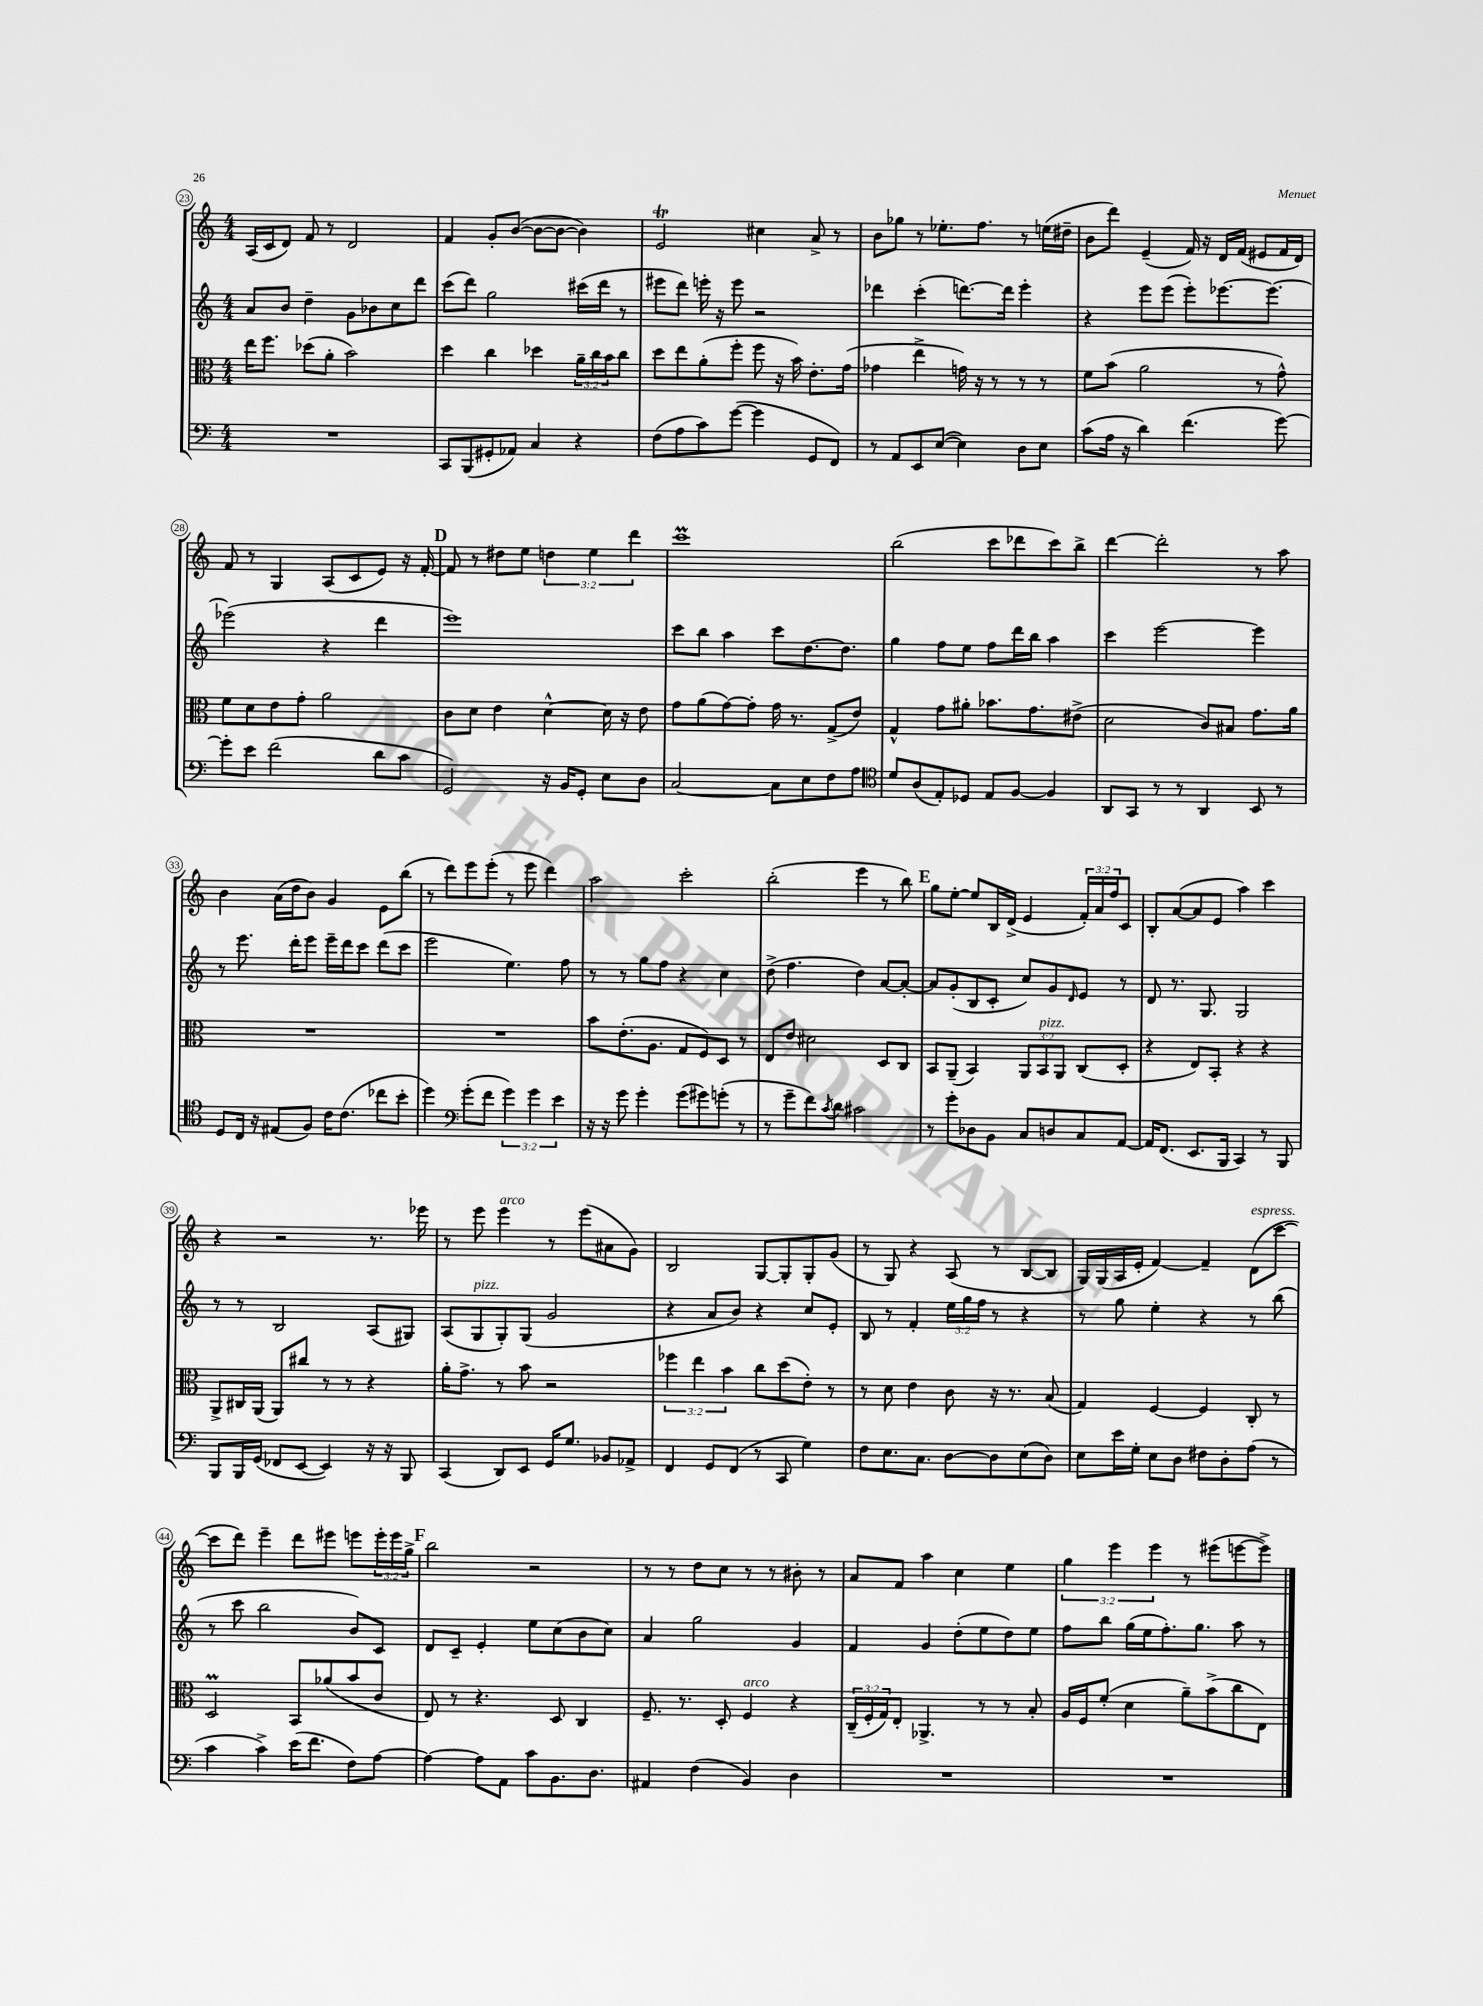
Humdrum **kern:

**kern	**kern	**kern	**kern
*staff4	*staff3	*staff2	*staff1
*clefF4	*clefC3	*clefG2	*clefG2
*k[]	*k[]	*k[]	*k[]
*M4/4	*M4/4	*M4/4	*M4/4
1r	16ee	8a	(16A
.	8.ff	.	16c
.	.	8b	8d)
.	(8dd-	4dd~	8f
.	8a'	.	8r
.	2b)	8g	2d
.	.	8b-	.
.	.	8cc	.
.	.	8ddd	.
=	=	=	=
8CC	4dd	(8ccc	4f
(8BBB	.	8ddd)	.
8GG#'	4cc	2gg	8g'
8AA-)	.	.	([8b
4C	4dd-	.	8b_
.	.	.	8b_
4r	24a~	(16ccc#	4b])
.	24cc	.	.
.	.	16ddd	.
.	24b	.	.
.	8cc	8r	.
=	=	=	=
(8F	8dd	8eee#	2e
8A	8ee	8ddd)	.
8c)	(8a'	16eee'	.
.	.	16r	.
([8g	8ff'	8eee	.
4g]	8ff	2r	4cc#
.	16r	.	.
.	16b)	.	.
8GG	8.e'	.	8a^
8FF)	.	.	8r
.	(16g	.	.
=	=	=	=
8r	4g-	4ddd-	8b
8AA	.	.	8gg-
8EE	4ee^	(4ccc'	8r
([8E	.	.	8.ee-'
4E])	16g)	[8.ddd)	.
.	16r	.	8.ff
.	8r	.	.
.	.	16ddd]	.
8D	8r	4eee'	8r
8E	8r	.	(16ee
.	.	.	16dd#~
=	=	=	=
(8c	8f	4r	8b
16A	(8b	.	8ddd)
16r	.	.	.
4d)	2a	8eee	(4e~
.	.	(8eee	.
(4.f	.	8eee')	16f)
.	.	.	16r
.	.	[8.eee-	16d
.	.	.	(16f
.	8r	.	8e#
.	.	8.eee-_	.
[8g)	8g^^)	.	16f
.	.	.	16d)
=	=	=	=
8g']	8f	(2eee-]	8f
8e	8d	.	8r
(2f	8e	.	4G
.	8g'	.	.
.	2a	4r	(8A
.	.	.	8c
8d	.	4ddd	8e)
8c	.	.	16r
.	.	.	[16f'
=	=	=	=
2GG)	8c	1eee)	8f]
.	8d	.	8r
.	4e	.	8dd#
.	.	.	8ee
16r	[4d^^	.	6dd
16BB	.	.	.
8GG'	.	.	.
.	.	.	6ee
8E	16d]	.	.
.	16r	.	.
.	.	.	6ddd
8D	8e	.	.
=	=	=	=
[2C	8g	8ccc	1ccc
.	(8a	8bb	.
.	[8g)	4aa	.
.	8g']	.	.
8C]	16g	8ccc	.
.	8.r	.	.
8E	.	[8.dd	.
8F	(8G^	.	.
.	.	8.dd]	.
8A	8e)	.	.
=	=	=	=
*clefC4	*	*	*
8d	4G^^	4gg	(2bb
(8A	.	.	.
8E')	8g	8ff	.
8D-	8a#'	8ee	.
8E	8.b-	8ff	8ccc
[8F	.	16ddd	8ddd-
.	8.g	16bb	.
4F]	.	4aa	8ccc)
.	(8e#^	.	8bb^
=	=	=	=
8AA	2d	4ccc	[4ddd
8GG	.	.	.
8r	.	[2eee	2ddd']
8r	.	.	.
4AA	8c)	.	.
.	8B#	.	.
8BB	8.g	4eee]	8r
8r	.	.	8aa
.	16a	.	.
=	=	=	=
8D	1r	8r	4b
16C	.	8.eee	.
16r	.	.	.
(8E#	.	.	(16a
.	.	16ddd'	16dd
8F)	.	8eee	8b)
16c	.	16eee~	4g
(8.c	.	16ddd	.
.	.	8ccc	.
8cc-	.	(8ddd	8e
8b'	.	8ccc	(8bb
=	=	=	=
4dd)	1r	2eee	8r
.	.	.	8ddd)
*clefF4	*	*	*
(8g'	.	.	8eee
8f	.	.	(8eee'
6g)	.	4.ee)	8r
.	.	.	8eee
6g	.	.	.
.	.	.	4ddd)
6e	.	.	.
.	.	8ff	.
=	=	=	=
16r	8b	8r	2aa
16r	.	.	.
8g	(8.e'	8r	.
4g'	.	8gg	.
.	8.A	.	.
.	.	8ff	.
(8g	8G	4r	2ccc'
8g#)	8F)	.	.
(8g'	8D	4cc	.
8r	8r	.	.
=	=	=	=
8r	8E	(8dd^	(2bb'
8g~	8e	4.ff	.
8f)	2d#	.	.
8qc	.	.	.
8d	.	.	.
2c#	.	4dd)	4eee
.	8D	[8a	8r
.	8C	8a'_	8bb)
=	=	=	=
8r	8BB	8a]	8gg
8g'	(8AA~	(8g'	[8ee'
8D-	4BB)	8B	8ee]
8BB	.	8c'	16B
.	.	.	(16d^
8C	12AA	8cc)	4e
.	12BB	.	.
8D	.	8g	.
.	12AA	.	.
.	.	16qqd	.
8C	(8C	8e	24f')
.	.	.	24a
.	.	.	24ff
[8AA	8D'	8r	8c
=	=	=	=
16AA]	4r	8d	8B'
(8.FF	.	.	.
.	.	8.r	([8a
8.EE	8E)	.	8a]
.	.	8.G	.
.	8BB'	.	8e
16BBB	.	.	.
4CC)	4r	2G	4aa)
8r	4r	.	4ccc
8BBB	.	.	.
=	=	=	=
8BBB	8AA^	8r	4r
16BBB	16C#	8r	.
(16GG	(16AA	.	.
8FF-	8AA)	2B	2r
[8EE	8cc#	.	.
4EE])	8r	.	.
.	8r	.	.
16r	4r	(8A	8.r
16r	.	.	.
8BBB	.	8G#)	.
.	.	.	16eee-
=	=	=	=
(4CC	16a'	(8A	8r
.	8.g^	.	.
.	.	8G	8eee
8DD)	8r	8G')	4eee
8EE	8b	(8G	.
16GG	2r	2g	8r
8.G	.	.	.
.	.	.	(8eee
8BB-	.	.	8a#
8AA-^	.	.	8g)
=	=	=	=
4FF	6ff-	4r	2B
.	6ee	.	.
8GG	.	8a	.
.	6b	.	.
(8FF	.	8b)	.
8r	8cc	4r	[8G
8CC	(8dd	.	8G']
4G)	8e')	8cc	8G'
.	8r	8e'	(8g
=	=	=	=
8F	8r	8B	8r
8.E	8d	8r	8G)
.	4e	4f'	4r
8.C	.	.	.
[8D	8c	24ee	(8A
.	.	24gg	.
.	.	24ff	.
8D]	16r	8r	8r
.	8.r	.	.
(8E	.	4r	[8B
8D)	(8B	.	8B]
=	=	=	=
8E	4G)	8r	16G)
.	.	.	(16G
16e	.	8gg	16A
16G'	.	.	16e'
8E	[4F	4ee'	[4f)
8D	.	.	.
8F#	4F]	4r	4f~]
8D'	.	.	.
(8A	8C'	8r	(8d
8r	8r	(8bb	[8ccc
=	=	=	=
4c	2D	8r	8ccc]
.	.	8ccc	8ddd)
4c^)	.	2bb	4eee~
(16e	8BB	.	8ddd
8.f	.	.	.
.	(8a-	.	8eee#
8F)	8b	8b)	8eee
[8A	8c	8c	24eee'
.	.	.	24eee
.	.	.	24gg^
=	=	=	=
4A_	8E)	8d	2bb
.	8r	8c~	.
8A]	4.r	4e'	.
8AA	.	.	.
8c	.	8ee	2r
8.BB	8D	(8cc	.
.	4C	8b	.
8.D	.	.	.
.	.	8cc)	.
=	=	=	=
4AA#	8.F~	4a	8r
.	.	.	8r
.	8.r	.	.
(4F	.	2gg	8dd
.	8D'	.	8cc
4BB)	4F	.	8r
.	.	.	8r
4D	4r	4g	8b#'
.	.	.	8r
=	=	=	=
1r	(24C~	4f	8a
.	24F'	.	.
.	24G)	.	.
.	8E'	.	8f
.	4.AA-^	4g	4aa
.	.	(8dd'	4cc
.	8r	8ee	.
.	8r	8dd)	4ee
.	8B'	8ee	.
=	=	=	=
1r	16A	8ff	6gg
.	16F	.	.
.	(8f'	8bb	.
.	.	.	6eee
.	4d	(16gg	.
.	.	16ee	.
.	.	.	6eee
.	.	8.ff')	.
.	8a~)	.	8r
.	.	8.gg	.
.	(8b^	.	(8eee#
.	8cc	8aa	[8eee
.	8E)	8r	8eee^])
==	==	==	==
*-	*-	*-	*-
